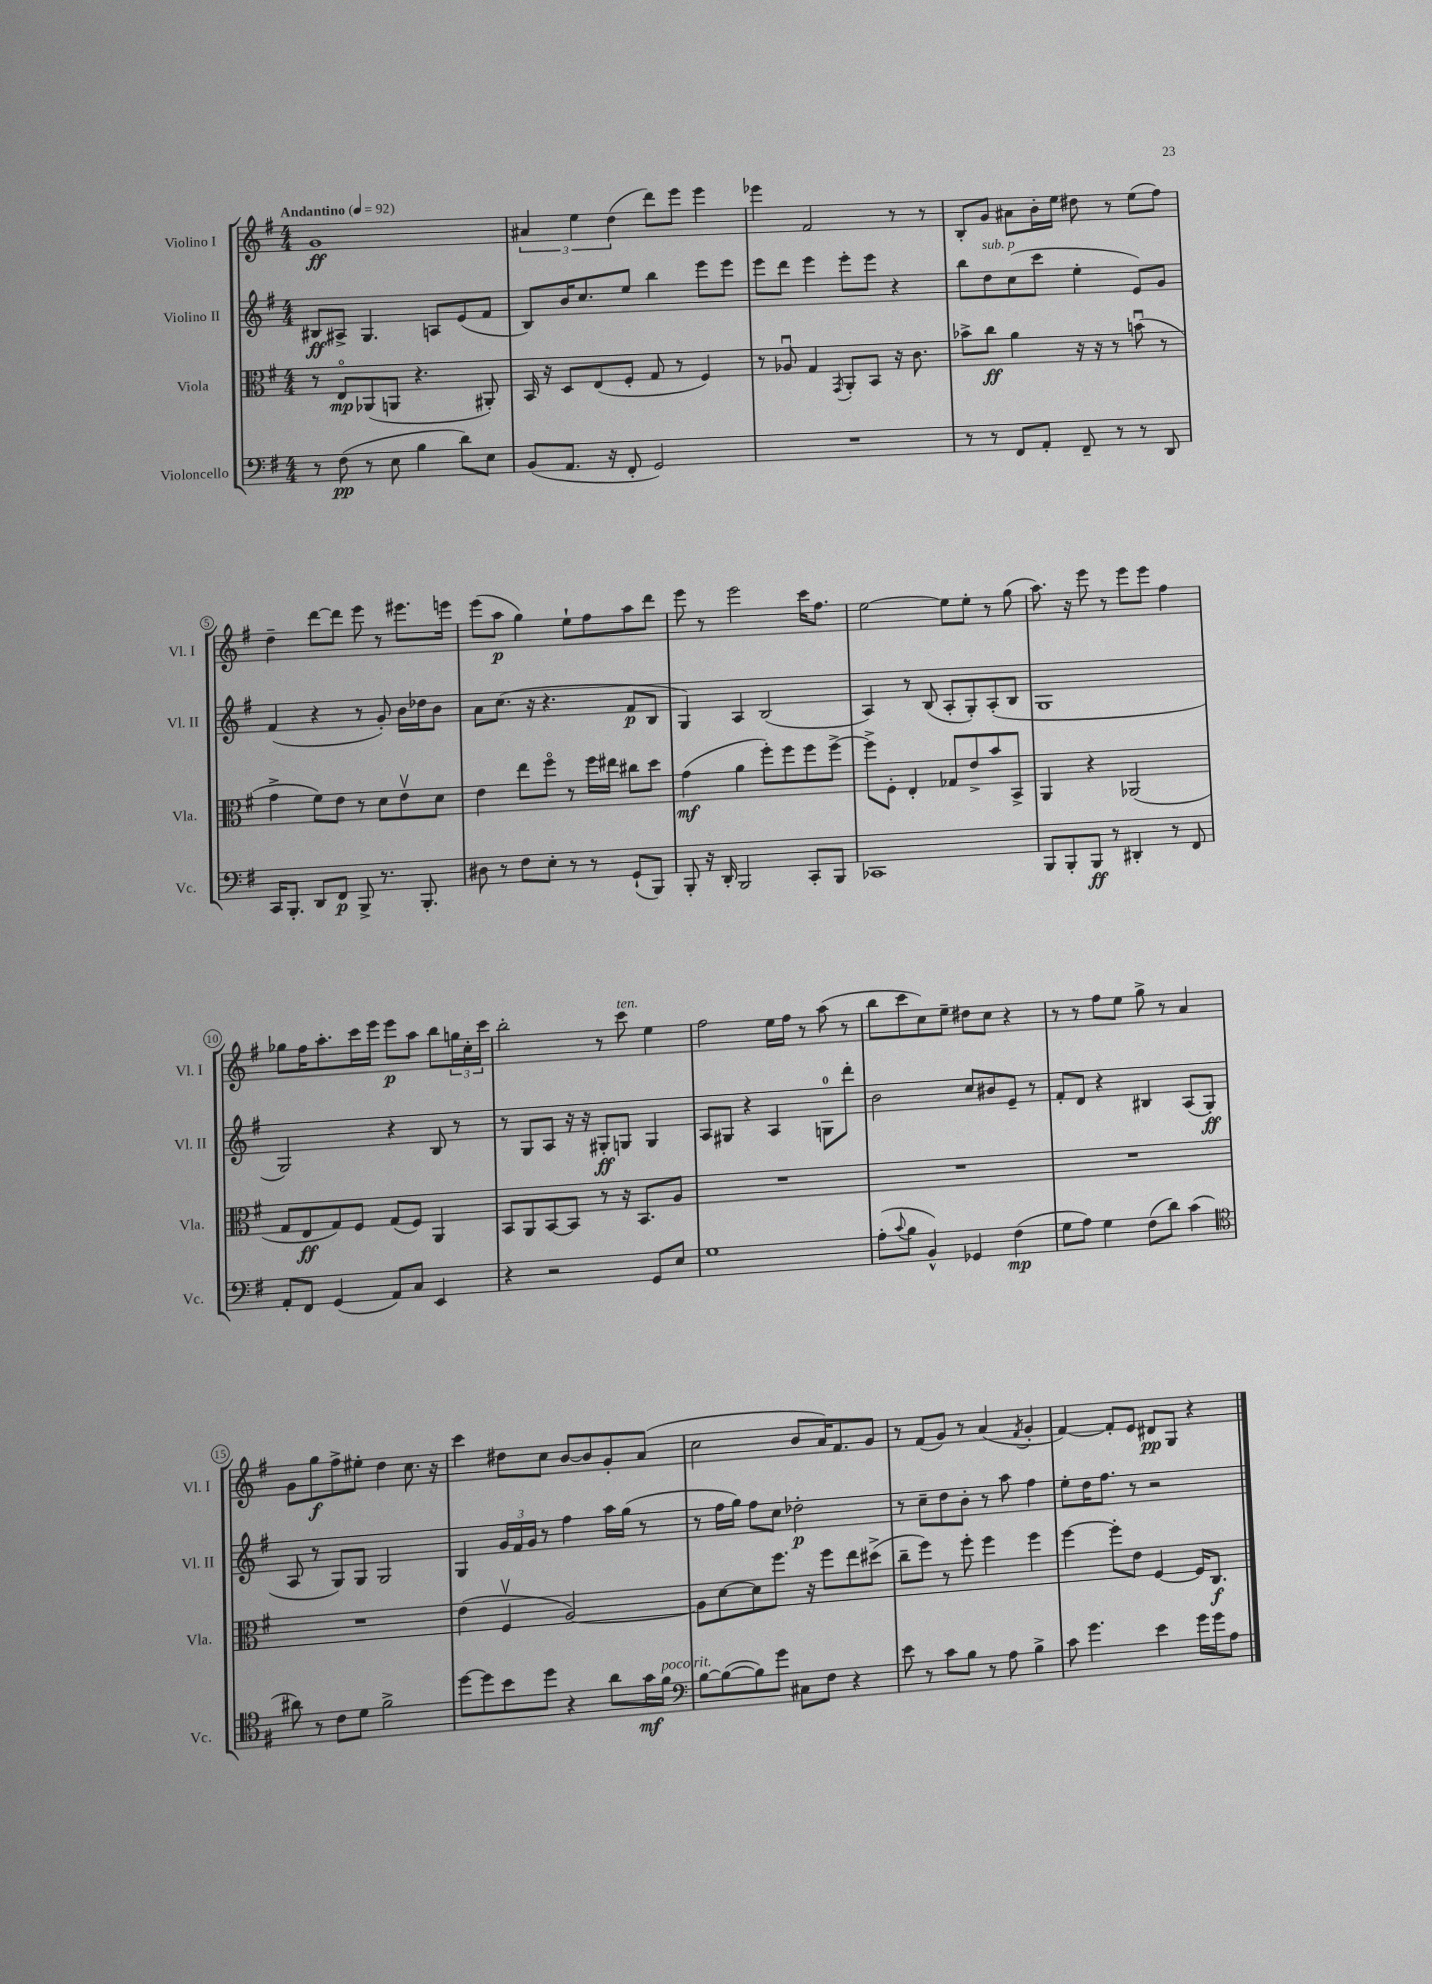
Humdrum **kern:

**kern	**dynam	**kern	**dynam	**kern	**dynam	**kern	**dynam
*part4	*part4	*part3	*part3	*part2	*part2	*part1	*part1
*staff4	*staff4	*staff3	*staff3	*staff2	*staff2	*staff1	*staff1
*I"Violoncello	*	*I"Viola	*	*I"Violino II	*	*I"Violino I	*
*I'Vc.	*	*I'Vla.	*	*I'Vl. II	*	*I'Vl. I	*
*clefF4	*	*clefC3	*	*clefG2	*	*clefG2	*
*k[f#]	*	*k[f#]	*	*k[f#]	*	*k[f#]	*
*M4/4	*	*M4/4	*	*M4/4	*	*M4/4	*
*MM92	*	*MM92	*	*MM92	*	*MM92	*
=1	=1	=1	=1	=1	=1	=1	=1
!	!	!	!	!	!	!LO:TX:a:B:t=Andantino	!
8r	.	8r	.	8B#X/L	ff	1g	ff
(8F#\	pp	8E/L	mp	8A#X^/J	.	.	.
8r	.	(8AA-X/	.	4.G/	.	.	.
8E\	.	8AAn/J	.	.	.	.	.
4B\	.	4.r	.	.	.	.	.
.	.	.	.	8An/L	.	.	.
8d\L)	.	.	.	(8e/	.	.	.
8E\J	.	8AA#X'/)	.	8f#/J	.	.	.
=2	=2	=2	=2	=2	=2	=2	=2
(8BB/L	.	16BB/	.	8B/L)	.	6a#X/	.
.	.	16r	.	.	.	.	.
8.AA/J	.	8D/L	.	16b/K	.	.	.
.	.	.	.	.	.	6ee\	.
.	.	.	.	8.cc/	.	.	.
.	.	(8E/	.	.	.	.	.
16r	.	.	.	.	.	.	.
.	.	.	.	.	.	(6dd\	.
8FF#'/	.	8F#'/J	.	8ee/J	.	.	.
2GG/)	.	8G/	.	4bb\	.	8ddd\L)	.
.	.	8r	.	.	.	8eee\J	.
.	.	4F#/)	.	8eee\L	.	4eee\	.
.	.	.	.	8eee\J	.	.	.
=3	=3	=3	=3	=3	=3	=3	=3
1r	.	8r	.	8eee\L	.	4eee-X\	.
.	.	8A-Xu/	.	8ddd\J	.	.	.
.	.	4G/	.	4eee\	.	2f#/	.
.	.	8qGG/	.	.	.	.	.
.	.	8AA'/L	.	8eee'\L	.	.	.
.	.	8BB/J	.	8eee\J	.	.	.
.	.	16r	.	4r	.	8r	.
.	.	8.c\	.	.	.	.	.
.	.	.	.	.	.	8r	.
=4	=4	=4	=4	=4	=4	=4	=4
8r	.	8b-X^\L	.	8bb\L	.	8B'/L	.
!	!	!	!	!LO:TX:a:i:t=sub. p	!	!	!
8r	.	8cc\J	ff	8dd\	.	8g/J	.
8FF#/L	.	4a\	.	(8cc\	.	8a#X\L	.
8AA'/J	.	.	.	8ccc\J	.	16b'\L	.
.	.	.	.	.	.	16ee\JJ	.
8FF#~/	.	16r	.	4ee'\	.	8dd#X\	.
.	.	16r	.	.	.	.	.
8r	.	8r	.	.	.	8r	.
8r	.	(8bnu\	.	8e/L)	.	(8ee\L	.
8DD/	.	8r	.	8g/J	.	8ff#\J)	.
!!LO:LB:g=z
=5	=5	=5	=5	=5	=5	=5	=5
16CC/KL	.	4g^\	.	(4f#/	.	4dd~\	.
8.BBB'/J	.	.	.	.	.	.	.
8DD/L	.	8f#\L)	.	4r	.	[8ddd\L	.
8FF#/J	p	8e\J	.	.	.	8ddd\J]	.
8BBB^/	.	8r	.	8r	.	8eee\	.
8.r	.	8d\L	.	8g'/)	.	8r	.
.	.	8ev\	.	16b\LL	.	8.eee#X\L	.
8.BBB'/	.	.	.	16dd-X\J	.	.	.
.	.	8d\J	.	8b\J	.	.	.
.	.	.	.	.	.	16eeen\Jk	.
=6	=6	=6	=6	=6	=6	=6	=6
8D#X\	.	4e\	.	8a\L	.	(8eee\L	.
8r	.	.	.	(8.cc\J	.	8aa\J	p
8F#\L	.	8ee\L	.	.	.	4gg\)	.
.	.	.	.	16r	.	.	.
8E'\J	.	8ff#\J	.	4.r	.	.	.
8r	.	8r	.	.	.	8ee`\L	.
8r	.	16ff#\LL	.	.	.	8ff#\	.
.	.	16ee#X\JJ	.	.	.	.	.
(8GG`/L	.	8cc#X\L	.	8f#/L	p	8aa\	.
8BBB/J)	.	8dd\J	.	8B/J	.	8ddd\J	.
=7	=7	=7	=7	=7	=7	=7	=7
8BBB'/	.	(4g\	mf	4G/)	.	8eee\	.
16r	.	.	.	.	.	8r	.
16DD'/	.	.	.	.	.	.	.
2BBB/	.	4a\	.	4A/	.	2eee\	.
.	.	8ff#'\L)	.	(2B/	.	.	.
.	.	8ff#\	.	.	.	.	.
8CC'/L	.	8ff#\	.	.	.	16ccc\KL	.
.	.	.	.	.	.	8.ff#\J	.
8BBB/J	.	[8ff#^\J	.	.	.	.	.
=8	=8	=8	=8	=8	=8	=8	=8
1CC-X	.	8ff#^\L]	.	4A/)	.	[2ee\	.
.	.	8F#'\J	.	.	.	.	.
.	.	4E'/	.	8r	.	.	.
.	.	.	.	(8B/	.	.	.
.	.	8G-X/L	.	8A'/L	.	8ee\L]	.
.	.	8e^/	.	8G'/)	.	8ee'\J	.
.	.	8b/	.	(8A'/	.	8r	.
.	.	8BB^/J	.	8B/J	.	(8gg\	.
=9	=9	=9	=9	=9	=9	=9	=9
8BBB/L	.	4AA/	.	1G	.	8.aa\)	.
8BBB'/	.	.	.	.	.	.	.
.	.	.	.	.	.	16r	.
8BBB/J	ff	4r	.	.	.	8eee\	.
8r	.	.	.	.	.	8r	.
4DD#X'/	.	(2AA-X/	.	.	.	8eee\L	.
.	.	.	.	.	.	8eee\J	.
8r	.	.	.	.	.	4ff#\	.
8FF#/	.	.	.	.	.	.	.
!!LO:LB:g=z
=10	=10	=10	=10	=10	=10	=10	=10
8AA'/L	.	8G/L	.	2G/)	.	8gg-X\L	.
8FF#/J	.	8E/	ff	.	.	16ff#\K	.
.	.	.	.	.	.	8.aa'\	.
(4GG/	.	8G/)	.	.	.	.	.
.	.	8F#/J	.	.	.	16ccc\L	.
.	.	.	.	.	.	16eee\JJ	.
8AA/L)	.	(8G/L	.	4r	.	8eee\L	p
8C/J	.	8F#/J)	.	.	.	8aa\J	.
4EE/	.	4AA/	.	8B/	.	8bb\L	.
.	.	.	.	8r	.	24ggn\L	.
.	.	.	.	.	.	24cc'\	.
.	.	.	.	.	.	24ccc\JJ	.
=11	=11	=11	=11	=11	=11	=11	=11
4r	.	8BB/L	.	8r	.	2bb'\	.
.	.	8AA/	.	8G/L	.	.	.
2r	.	[8BB/	.	8A/J	.	.	.
.	.	8BB/J]	.	16r	.	.	.
.	.	.	.	16r	.	.	.
.	.	8r	.	8G#X'/L	ff	8r	.
!	!	!	!	!	!	!LO:TX:a:i:t=ten.	!
.	.	16r	.	8Gn/J	.	8ccc\	.
.	.	8.BB/L	.	.	.	.	.
8GG/L	.	.	.	4G/	.	4ee\	.
8E/J	.	8A/J	.	.	.	.	.
=12	=12	=12	=12	=12	=12	=12	=12
1G	.	1r	.	8A/L	.	2ff#\	.
.	.	.	.	8G#X/J	.	.	.
.	.	.	.	4r	.	.	.
.	.	.	.	4A/	.	16ee\LL	.
.	.	.	.	.	.	16ff#\JJ	.
.	.	.	.	.	.	8r	.
.	.	.	.	8Gn\L	.	(8aa\	.
.	.	.	.	8ddd'\J	.	8r	.
=13	=13	=13	=13	=13	=13	=13	=13
(8A'\L	.	1r	.	2b\	.	8bb\L	.
8qqc/	.	.	.	.	.	.	.
8B\J	.	.	.	.	.	8ccc\	.
4BB^^/)	.	.	.	.	.	8cc\)	.
.	.	.	.	.	.	8ee~\J	.
4GG-X/	.	.	.	8cc/L	.	8dd#X\L	.
.	.	.	.	8b#X/	.	8cc\J	.
(4F#\	mp	.	.	8e~/J	.	4r	.
.	.	.	.	8r	.	.	.
=14	=14	=14	=14	=14	=14	=14	=14
8G\L	.	1r	.	8f#'/L	.	8r	.
8A\J)	.	.	.	8d/J	.	8r	.
4G\	.	.	.	4r	.	8ff#\L	.
.	.	.	.	.	.	8ee\J	.
(8F#\L	.	.	.	4B#X/	.	8gg^\	.
8d\J)	.	.	.	.	.	8r	.
(4c\	.	.	.	(8A/L	.	4a/	.
.	.	.	.	8G'/J	ff	.	.
!!LO:LB:g=z
=15	=15	=15	=15	=15	=15	=15	=15
*clefC4	*	*	*	*	*	*	*
8a#X\)	.	1r	.	8A/	.	8g\L	.
8r	.	.	.	8r	.	8gg\	f
8c\L	.	.	.	8G/L)	.	8ff#^\	.
8d\J	.	.	.	8G/J	.	8ee#X'\J	.
2f#^\	.	.	.	2G/	.	4dd\	.
.	.	.	.	.	.	8.cc\	.
.	.	.	.	.	.	16r	.
=16	=16	=16	=16	=16	=16	=16	=16
[8dd\L	.	(4e\	.	4G/	.	4ccc\	.
8dd\]	.	.	.	.	.	.	.
8b\	.	4F#v/	.	24g/LL	.	8dd#X\L	.
.	.	.	.	24f#/	.	.	.
.	.	.	.	24g/JJ	.	.	.
8dd\J	.	.	.	8r	.	8cc\J	.
4r	.	[2A/)	.	4ff#\	.	[8b/L	.
.	.	.	.	.	.	8b/]	.
8a\L	.	.	.	16aa\LL	.	8g'/	.
.	.	.	.	(16gg\JJ	.	.	.
16g\L	mf	.	.	8r	.	(8a/J	.
!LO:TX:a:i:t=poco rit.	!	!	!	!	!	!	!
16f#\JJ	.	.	.	.	.	.	.
=17	=17	=17	=17	=17	=17	=17	=17
*clefF4	*	*	*	*	*	*	*
[8B\L	.	8A\L]	.	8r	.	2cc\	.
(8B\_	.	[8d\	.	16ff#\LL	.	.	.
.	.	.	.	16gg\JJ)	.	.	.
8B\])	.	8d\]	.	8ff#\L	.	.	.
8g\J	.	8.ff#\J	.	8cc\J	.	.	.
8C#X\L	.	.	.	2dd-X'\	p	8b/L	.
.	.	16r	.	.	.	.	.
8F#\J	.	8ff#\L	.	.	.	16a/K)	.
.	.	.	.	.	.	8.f#/	.
4r	.	8ee\	.	.	.	.	.
.	.	(8dd#X^\J	.	.	.	8g/J	.
=18	=18	=18	=18	=18	=18	=18	=18
8e\	.	8cc~\L	.	8r	.	8r	.
8r	.	8ff#\J)	.	8cc~\L	.	(8f#/L	.
8c\L	.	8r	.	8dd\	.	8g/J)	.
8B\J	.	8ff#'\	.	8b'\J	.	8r	.
8r	.	4ff#\	.	8r	.	(4a/	.
8A\	.	.	.	8aa\	.	.	.
.	.	.	.	.	.	8qf#/	.
4B^\	.	4ff#\	.	4ff#\	.	4g'/	.
=19	=19	=19	=19	=19	=19	=19	=19
8c\	.	[4ff#\	.	8ee'\L	.	[4f#/)	.
4.g\	.	.	.	16dd\K	.	.	.
.	.	.	.	8.ff#\J	.	.	.
.	.	8ff#'\L]	.	.	.	8f#'/L]	.
.	.	8e\J	.	8r	.	8e/J	.
4e\	.	[4F#/	.	2r	.	8d#X/L	pp
.	.	.	.	.	.	8G/J	.
16g\LL	.	16F#/KL]	.	.	.	4r	.
16g\J	.	8.C/J	f	.	.	.	.
8A\J	.	.	.	.	.	.	.
==	==	==	==	==	==	==	==
*-	*-	*-	*-	*-	*-	*-	*-
